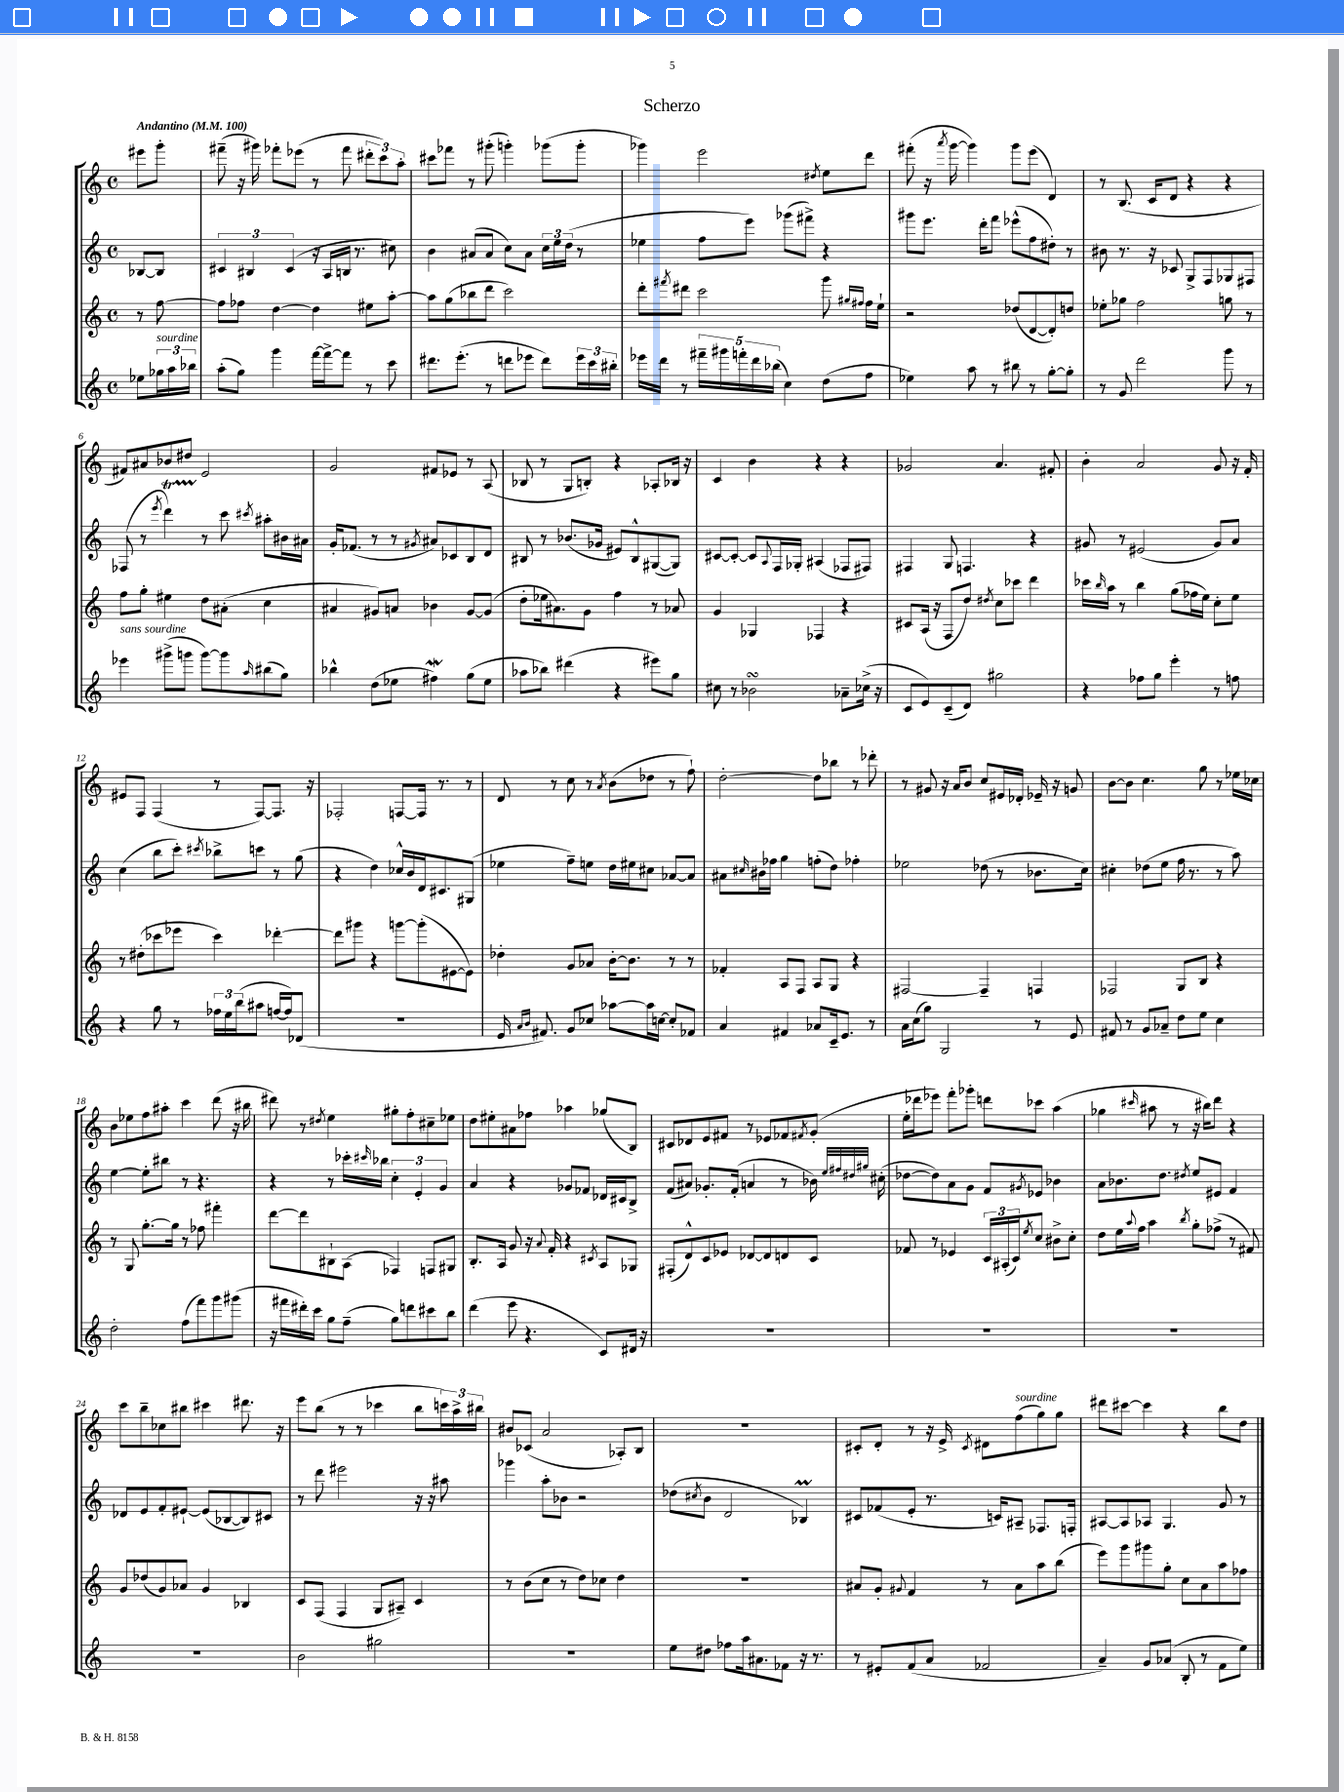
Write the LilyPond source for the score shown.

\header { title = "Scherzo" }
<<
\new StaffGroup <<
\new Staff = "s0" {
    \clef treble \key c \major \defaultTimeSignature \time 4/4 \partial 4 \tempo "Andantino" 4 = 100
    eis'''8 g'''8-. |
    fis'''8--( r16 gis'''16) fes'''8-. ees'''8( r8 fes'''8 \tuplet 3/2 { dis'''8-. c'''8) a''8-. } |
    cis'''8 fes'''8 r8 gis'''8-.( g'''4-.) ges'''8( ges'''8-. |
    ges'''4) e'''2 \acciaccatura { dis''8 } e''8 d'''8 |
    fis'''8-.( r16 \acciaccatura { a'''8 } g'''16~ g'''4) g'''8 e'''8( d'4) |
    r8 b8.( c'16 d'8 r4 r4 |
    fis'8) ais'8 bes'8 dis''8 e'2 |
    g'2 fis'8 ees'8 r8 a8( |
    bes8 r8 g8 b8-.) r4 aes8-. bes16 r16 |
    c'4 b'4 r4 r4 |
    ges'2 a'4. fis'8-. |
    b'4-. a'2 g'8 r16 f'16-. |
    eis'8 f8 f4( r8 f8~) f8. r16 |
    fes2-. f8~ f16 r8. r8 |
    d'8 r8 c''8 r8 \acciaccatura { a'8 } b'8( des''8 r8 f''8-!) |
    d''2~-. d''8 bes''8 r8 des'''8-. |
    r8 gis'8 r16 a'16 b'8 c''8 eis'16 des'16-. ees'16-- r16 g'8 |
    b'8~ b'8 c''4. g''8 r8 ees''16 ces''16 |
    b'8 ees''8 f''8 ais''8-. c'''4 d'''8( r16 bis''16 |
    dis'''8) r8 \acciaccatura { dis''8 } e''4 gis''8-. f''8-. cis''8-- ees''8 |
    d''8 eis''8-. ais'8 fes''8 aes''4 ges''8( b8) |
    cis'8 des'8 e'8 fis'8 r8 ees'8 fes'8 \acciaccatura { fis'8 } g'8-.( |
    e''16-. des'''16 ees'''8) f'''8-. ges'''8-. d'''8 ces'''8 a''4( |
    ges''4 \grace { cis'''16 } ais''8 r8 r16 bis''16) d'''8 r4 |
    c'''8 b''8-- ces''8 bis''8 cis'''4 dis'''8. r16 |
    e'''8 b''8( r8 r8 ces'''4 b''8 \tuplet 3/2 { c'''16) a''16-> bis''16 } |
    bis'8 ces'8( a'2 aes8-.) b8 |
    R1 |
    cis'8-. d'8-. r8 r16 e'16-> \acciaccatura { cis'8 } dis'8 f''8^\markup { \italic "sourdine" }( g''8) g''8 |
    dis'''8 cis'''8~ cis'''4 r4 b''8 d''8 \bar "|." |
}
\new Staff = "s1" {
    \clef treble \key c \major \defaultTimeSignature \time 4/4 \partial 4
    bes8~ bes8 |
    \tuplet 3/2 { cis'4 bis4 cis'4( } r16 a16 b16 r8. cis''8) |
    b'4 ais'8( ais'8 c''8) ais'8 \tuplet 3/2 { c''16 e''16 d''16( } r8 |
    ees''4 f''8 e'''8) ges'''8( fis'''8->) r4 |
    gis'''8 e'''8. d'''16-. f'''8 ees'''8-^( f''8 dis''8-.) r8 |
    bis'8 r8. r16 ces'8 g8-> f8 ges8 fis8 |
    fes8( r8 \acciaccatura { e'''8 } d'''4\startTrillSpan) r8\stopTrillSpan c'''8 \acciaccatura { cis'''8 } ais''8-. bis'16 ais'16 |
    g'16-. fes'8.( r8 r8 \acciaccatura { gis'8 } ais'8) ces'8 b8 d'8 |
    bis8 r8 bes'8.( ges'16 eis'8) bis8-^ gis8~( gis8) |
    cis'8~ cis'8~-. cis'8 \appoggiatura { a8 } f16 ges16-. ais4( fes8 fis8) |
    fis4 g8 f4. r4 |
    gis'8 r8 eis'2( gis'8) a'8 |
    c''4( b''8 c'''8-.) \acciaccatura { cis'''8 } bes''8-> c'''8 r8 g''8( |
    r4 d''4) ces''16-^ b'16 d'16 cis'8. gis8( |
    ees''4 f''8--) e''8 d''16 eis''16 cis''8 aes'8~ aes'8 |
    ais'8 \grace { cis''16 } bis'16 fes''16 g''4 f''8-.( d''8) fes''4-. |
    ees''2 des''8( r8 bes'8. c''16) |
    cis''4-. des''8( e''8 f''16 r8. r8 a''8) |
    e''4~ e''8-. bis''8 r8 r4. |
    r4 r8 ces'''16-. \grace { cis'''16 } bes''16 \tuplet 3/2 { c''4-. e'4-. g'4 } |
    a'4 r4 ges'8 fes'8 des'16 cis'16 b8-> |
    f'8( ais'8) ges'8.-. f'16-.( a'4 r8 bes'16) \grace { e''32 fis''32 dis''32 gis''32 } cis''16-.( |
    des''8~ des''8) a'8 g'8 f'8 \acciaccatura { gis'8 } ees'8 bes'4 |
    a'8 bes'8. d''8. \acciaccatura { dis''8 } e''8 eis'8 f'4 |
    des'8 e'8 f'8-. eis'8~-! eis'8( bes8~ bes8) cis'8 |
    r8 d'''8 eis'''2 r16 r16 ais''8 |
    ges'''4 a''8-. bes'8 r2 |
    des''8( \acciaccatura { cis''8 } b'8 d'2 bes4\prall) |
    cis'8 fes'8( e'8-. r8. c'16) ais8-- fes8. f16-. |
    ais8~ ais8 aes8 g4. g'8 r8 \bar "|." |
}
\new Staff = "s2" {
    \clef treble \key c \major \defaultTimeSignature \time 4/4 \partial 4
    r8 f''8~ |
    f''8 fes''8 d''4~ d''4 eis''8 a''8~-. |
    a''8 g''8( bes''8 d'''8 c'''2) |
    d'''8-. \acciaccatura { fis'''8 } dis'''8 c'''2 g'''8 \grace { gis''16 fis''16 } fis''16 e''16-! |
    r2 des''8( d'8~ d'8-.) d''8 |
    ees''8-. ges''8 f''2 g''8 r8 |
    f''8 g''8-. eis''4 d''8 ais'8-.( c''4 |
    ais'4 gis'8) a'8 bes'4 gis'8~ gis'8( |
    d''8-. ees''16 ais'8.) g'8 f''4 r8 aes'8 |
    g'4 ges4 fes4 r4 |
    cis'8 a16( r16 f8 d''8) \acciaccatura { dis''8 } c''8 ces'''8 d'''4 |
    ces'''16 \grace { b''16 } a''16 r8 b''4 g''8( fes''16 e''16) c''8-. e''8 |
    r8 dis''8-.( ces'''8 ees'''8 ces'''4) des'''4~-. |
    des'''8 gis'''8 r4 g'''8~ g'''8-.( eis'8~ eis'8) |
    des''4-. g'8 aes'8 b'16~-. b'8. r8 r8 |
    fes'4-. a8 f8 a8 g8 r4 |
    fis2~ fis4-- f4 |
    fes2 g8 b8 r4 |
    r8 g8 g''8.~-. g''16 r8 fes''8 fis'''4-. |
    d'''8~ d'''8 bis8-! a8( fes4) f8 gis8 |
    b8.-. a16 g'8 r16 \appoggiatura { a'8 } f'16-. r4 \acciaccatura { cis'8 } a8 ges8 |
    fis8-.( d'8-^) c'8 ees'8 des'8~ des'8 d'8 c'8 |
    fes'8 r8 ees'4 \tuplet 3/2 { c'16 ais16-.( c'16) } \acciaccatura { e''8 } c''8 bis'8-> c''8-. |
    d''8 e''16 \appoggiatura { a''8 } f''16 a''4 \acciaccatura { b''8 } g''8-. fes''8->( r8 fis'8) |
    g'8 des''8( g'8) aes'8 g'4 bes4 |
    c'8 f8( f4 g8 ais8--) c'4 |
    r8 b'8( c''8 r8 d''8) ces''8 d''4 |
    R1 |
    ais'8 g'8-. \appoggiatura { gis'8 } f'4 r8 ais'8 a''8 b''8( |
    e'''8) g'''8 gis'''8 g''8-. c''8 a'8 a''8 fes''8 \bar "|." |
}
\new Staff = "s3" {
    \clef treble \key c \major \defaultTimeSignature \time 4/4 \partial 4
    ees''8 \tuplet 3/2 { ges''16^\markup { \italic "sourdine" } a''16 bes''16 } |
    a''8-.( g''8) g'''4 f'''16~ f'''16~-> f'''8 r8 c'''8 |
    dis'''8. e'''8.-.( r8 d'''8 ees'''8 d'''8) \tuplet 3/2 { ees'''16 c'''16 bis''16-. } |
    ees'''16 d'''16 r8 \tuplet 5/4 { fis'''16-- gis'''16 f'''16-. d'''16 bes''16( } c''4) d''8( f''8 |
    ees''4) a''8 r8 bis''8 r8 g''8~-. g''8-. |
    r8 g'8 d'''2 g'''8 r8 |
    ees'''4^\markup { \italic "sans sourdine" } gis'''8->( g'''8 g'''8~) g'''8 \grace { a''16 } bis''8( g''8) |
    bes''4-^ d''8( ees''8 fis''4\mordent) g''8( ees''8 |
    aes''8 bes''8) dis'''4( r4 eis'''8) g''8 |
    cis''8 r8 bes'2\turn aes'8-- ces''16->( r16 |
    c'8 e'8) c'8--( d'8) gis''2 |
    r4 fes''8 g''8 e'''4-. r8 f''8 |
    r4 g''8 r8 \tuplet 3/2 { fes''16 e''16 b''16( } ais''8 f''16~ f''16) des'8( |
    R1 |
    e'16 \grace { a'16 b'16 } fis'8.) g'8 ces''8 aes''8~ aes''16 c''16~ c''8-. fes'8 |
    a'4 fis'4 aes'8 c'16-- e'8. r8 |
    a'16 c''16( g''8) g2 r8 e'8 |
    fis'8 r8 g'8 aes'8-- d''8 e''8 c''4 |
    d''2-. f''8( f'''8) g'''8 gis'''8( |
    r16 fis'''16 dis'''16-.) c'''16 g''8 f''8--( g''8) d'''8 cis'''8 b''8 |
    d'''4( e'''8 r4. c'8) dis'16 r16 |
    R1 |
    R1 |
    R1 |
    R1 |
    b'2 gis''2 |
    R1 |
    e''8 dis''8 fes''8 a''16 ais'8. fes'8 r16 r8. |
    r8 eis'8-. f'8( a'8 fes'2 |
    a'4--) g'8 aes'8( b8-. r8 f'8 e''8) \bar "|." |
}
>>
>>
